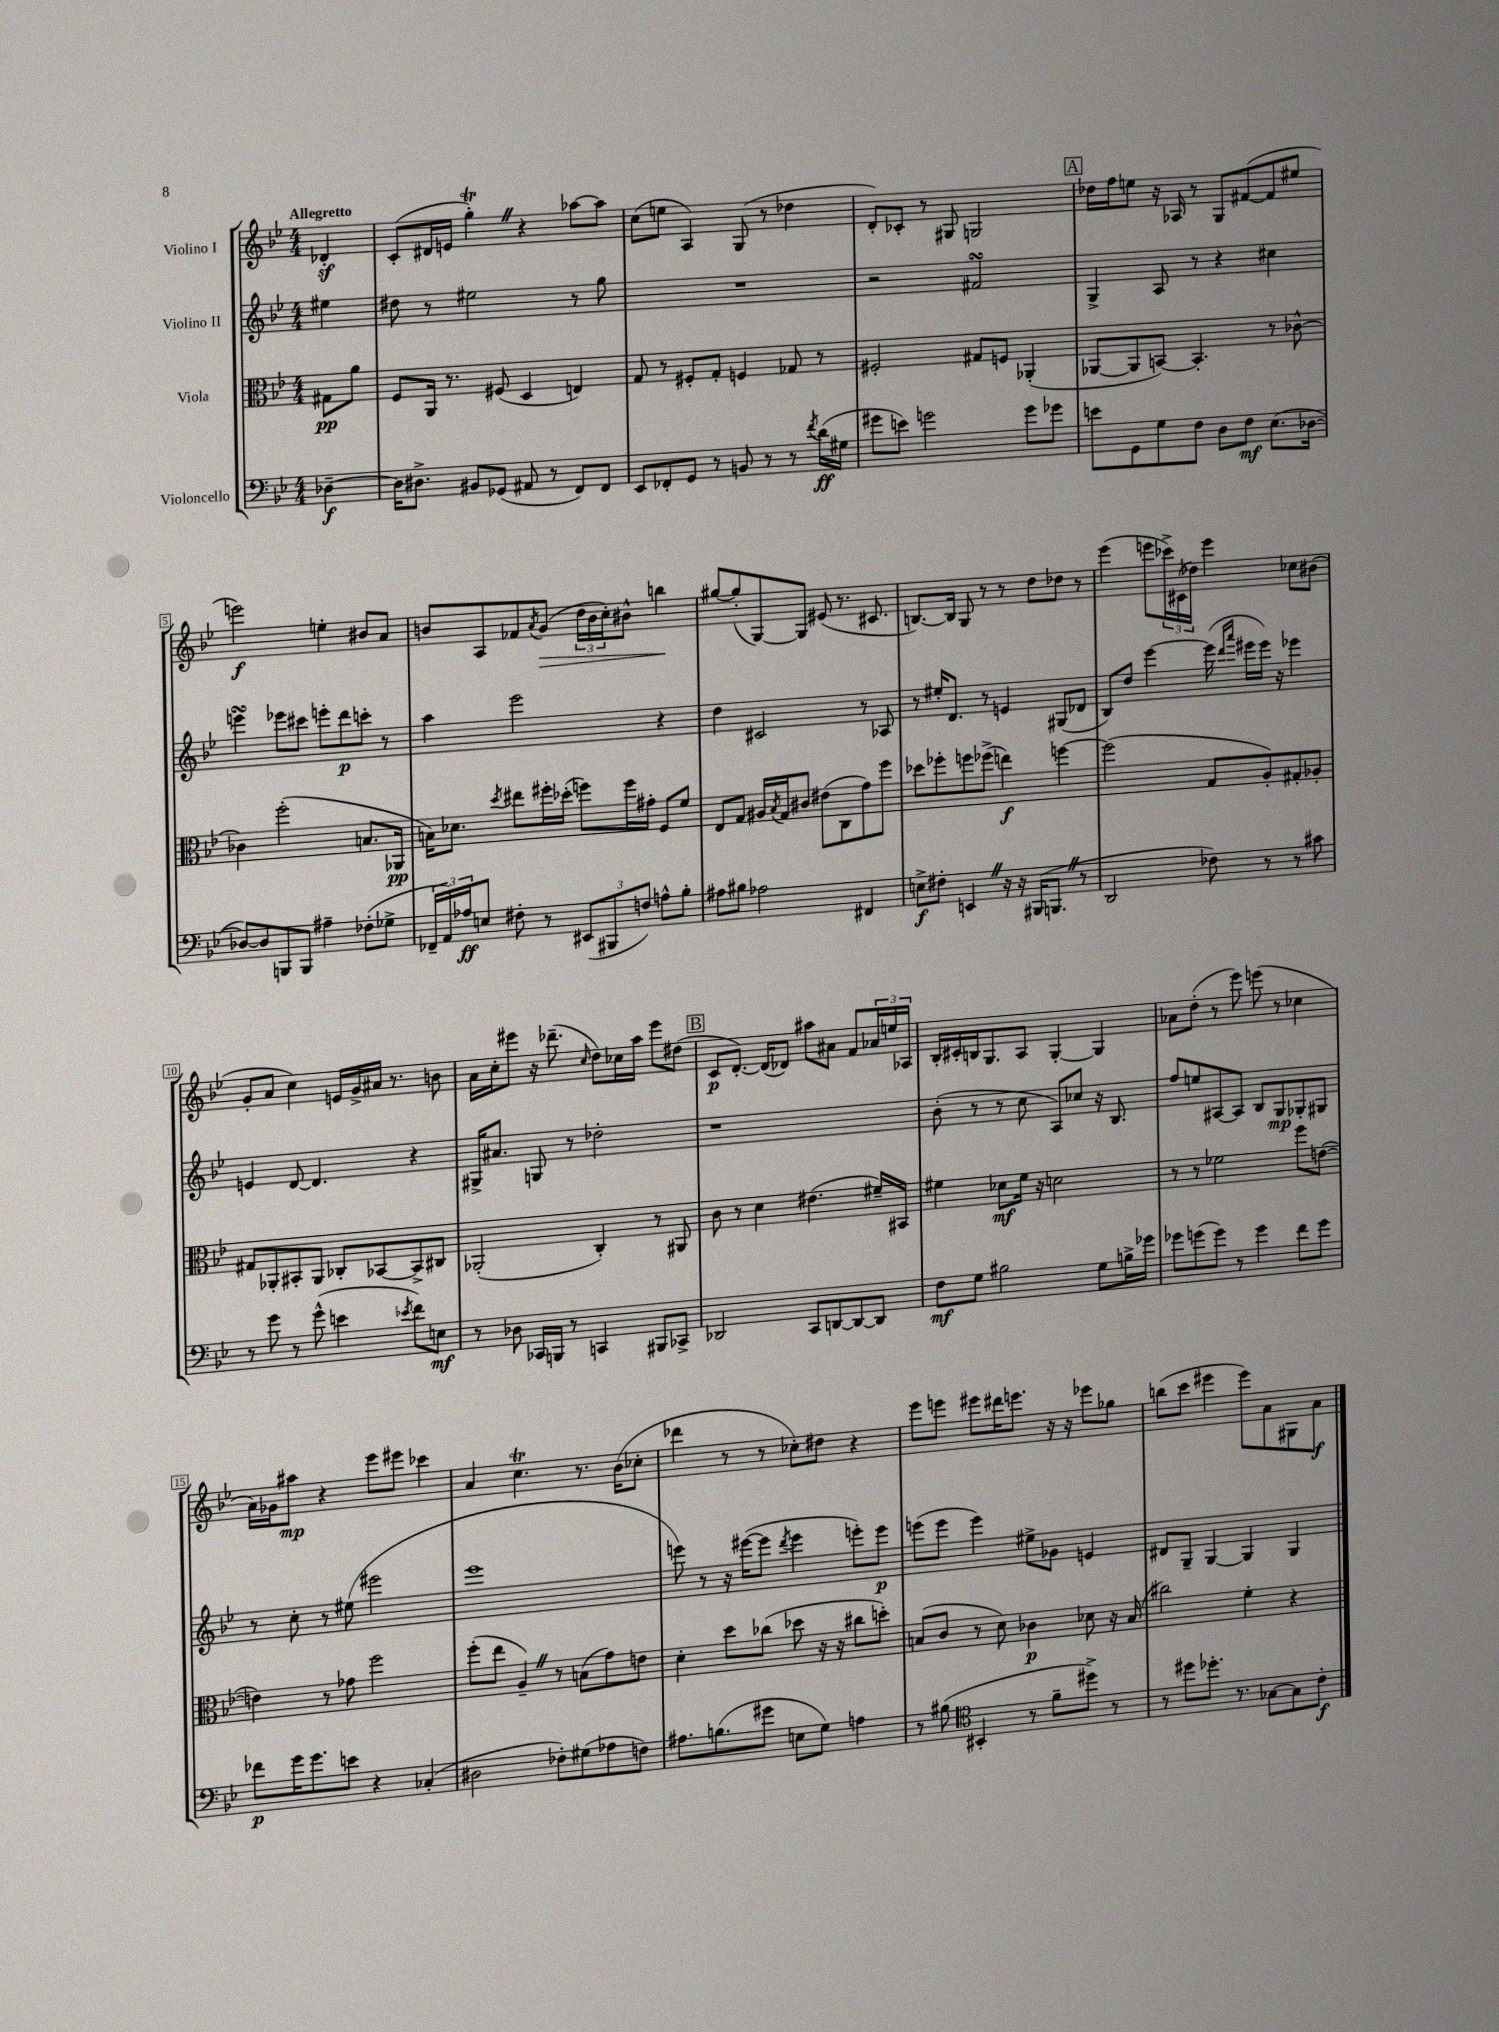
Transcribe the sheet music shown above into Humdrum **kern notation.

**kern	**kern	**kern	**kern
*staff4	*staff3	*staff2	*staff1
*clefF4	*clefC3	*clefG2	*clefG2
*k[b-e-]	*k[b-e-]	*k[b-e-]	*k[b-e-]
*M4/4	*M4/4	*M4/4	*M4/4
[4D-~\	8G#\L	4ee#\	4d-'/
.	8a\J	.	.
=	=	=	=
16D-\]LK	8F/L	8dd#\	(8c'/L
8.D#^\J	.	.	.
.	16AA/Jk	8r	16d#/L
.	8.r	.	16e/JJ
8BB#/L	.	2ee#\	4gg'\)
(8GG-/J	(8F#/	.	.
8AA#/	4D/	.	4r
8r	.	.	.
8FF/L)	4E/)	8r	[8aa-\L
8FF/J	.	8gg\	8aa-\]J
=	=	=	=
8EE-/L	8G/	1r	(8cc\L
8FF-'/	8r	.	8ee\J
8GG/J	8F#'/L	.	4A/)
8r	8G'/J	.	.
8BB/	4F/	.	(8G/
8r	.	.	8r
8r	8G-/	.	4dd-\
8qf/	.	.	.
(16d\LL	8r	.	.
16G#\JJ	.	.	.
=	=	=	=
8g#\L	2F#'/	2r	8d'/L)
8e\J)	.	.	8c-'/J
2g\	.	.	8r
.	.	.	8G#/
.	8G#/L	2f#/	2G/
.	8F/J	.	.
8g\L	(4AA-'/	.	.
8g-\J	.	.	.
=	=	=	=
8e\L	[8AA-/L	4G^/	16dd-\LL
.	.	.	16ff\J
8GG\	8AA-/]	.	8ee\J
8G\	[8BB/J)	8A/	16r
.	.	.	16A-/
8F\J	4.BB'/]	8r	8r
8D\L	.	4r	8G/L
8F\J	.	.	([8f#/
(8.E-\L	8r	4cc#\	8f#/]
.	[8c-^^\	.	8ee#/J
[16D-\Jk	.	.	.
=	=	=	=
8D-/_L)	4c-\]	4eee\	2eee\)
8D-/]	.	.	.
8BBB/	(2ff'\	8eee-\L	.
8BBB/J	.	8ccc#\J	.
4A#~\	.	8eee'\L	4ee'\
.	.	8ddd\	.
(8F-'\L	8.B/L	8ccc'\J	8b#/L
8G-^\J	.	8r	8a/J
.	16AA-/Jk	.	.
=	=	=	=
24FF-~/LL	16B\LK)	4aa\	8b/L
24AA/)	.	.	.
.	8.d-\J	.	.
24A-/J	.	.	.
8E/J	.	.	8A/
.	8qdd/	.	.
8F#'\	8ee#\L	2eee-\	8f-/
.	.	.	8qa/
8r	16ff#'\L	.	(8g/J
.	(16dd-'\JJ	.	.
(12EE#/L	8ff\L)	.	24dd\LL
.	.	.	24b\
12BBB#/	.	.	24cc'\J)
.	16ff\L	.	8b#^^\J
12F/J)	.	.	.
.	16g#'\JJ	.	.
8A^^\L	8F/L	4r	4bb\
8B-'\J	8f/J	.	.
=	=	=	=
8A#\L	8E-/L	4dd\	[8gg#/L
8B#\J	8G/J	.	(8gg#'/]
2A-\	16A#/LL	2c#/	[8G/)
.	8qB-/	.	.
.	16G/J	.	.
.	8c#/J	.	8G/]J
.	(8e#\L	.	(8e#/
.	8C\	.	8.r
4FF#/	8g\)	8r	.
.	.	.	8.c#/
.	8ff\J	8A-/	.
=	=	=	=
8E^\L	8dd-\L	8r	[8.B/L)
8F#'\J	8ff-'\	16ee#'/LK	.
.	.	8.d/J	16B/]Jk
4EE/	8ff\	.	8G/
.	(8ff-^\J	8r	8r
16r	4ee\)	4e/	8r
16r	.	.	.
(16BBB#/LK	.	.	8dd\L
8.BBB/J	.	.	.
.	[4ff\	(8G#/L	8dd-\J
8r	.	8d-/J	8r
=	=	=	=
2DD/	(2ff\]	8B-/L)	(4eee-\
.	.	8dd/J	.
.	.	[4eee-\	8eee\L
.	.	.	24ccc-^\L)
.	.	.	(24c#\
.	.	.	24dd-\JJ)
8F-\)	8G/L	(16eee-\]	4eee\
.	.	16qqddd/LL	.
.	.	16qqaaa/JJ	.
.	.	16eee#\LL	.
8r	8A'/)	16eee#\JJ)	.
.	.	16r	.
8r	8G#'/	4eee-\	8cc-\L
8c#\	8A-'/J	.	(8b#\J
=	=	=	=
8r	8G#/L	4e/	8g'/L
8g\	8AA-'/	.	8a/J
8r	8BB#'/	[8d/	4cc\)
(8g^^\	8AA-/J	4.d/]	.
4e\	8C-'/L	.	16e/LL
.	.	.	16g^/
.	[8BB-/	.	16a#/JJ
.	.	.	8.r
8qe-/	.	.	.
8f\L)	8BB-^/]	4r	.
8E\J	8C#/J	.	8b\
=	=	=	=
8r	(2AA-'/	16G#^/LK	16a\LL
.	.	8.a#/J	16cc'\J
8D-\	.	.	8eee#\J
16CC-/LL	.	8G/	16r
16BBB/JJ	.	.	(8.ddd-~\
8r	.	8r	.
.	.	.	16qqcc/
4CC/	4C'/)	2dd-'\	8dd\L)
.	.	.	16cc-\L
.	.	.	16aa\JJ
8BBB#/L	8r	.	8eee#\L
8CC-^/J	8AA#/	.	(8dd#\J
=	=	=	=
2DD-/	8c\	1r	8c/L
.	8r	.	[8.d'/J)
.	4d\	.	.
.	.	.	(16d/]LK
.	.	.	8d-/J)
8CC/L	(4.e#\	.	8aa#\L
[8DD/	.	.	8a#\J
8DD/_	.	.	8f/L
8DD/]J	16f#~/LL)	.	24a-/L
.	.	.	24ee/
.	16BB#/JJ	.	.
.	.	.	24A-/JJ
=	=	=	=
8F\L	4f#\	(8b-'\	16B-'/LL
.	.	.	16c#'/
8G\J	.	8r	16B/J
.	.	.	8.G/
2B#\	8d-\L	8r	.
.	16f#\Jk	8cc\	8A/J
.	16r	.	.
.	2d\	8A/L)	[4G'/
.	.	8cc-/J	.
8G\L	.	16r	4G/]
.	.	8.B-/	.
16B^\L	.	.	.
16g-\JJ	.	.	.
=	=	=	=
8g-\L	8r	8ff/L	8a-\L
(8g\	8r	8ee/	(8dd'\J
8g\J)	2f-\	[8A#/	8r
8r	.	8A#/]J	8eee-\)
4g\	.	8B-/L	(8eee\
.	.	8G/	8r
8f\L	8ff\L	8G-'/	4cc-\
8g\J	([8e\J	8G#/J	.
=	=	=	=
8f-\L	4e\])	8r	16a\LL)
.	.	.	16g-\J
16g\K	.	8cc'\	8aa#\J
8.g\	.	.	.
.	8r	8r	4r
8e\J	8g-\	(8ee#\	.
4r	2ff\	2eee#\	8eee-\L
.	.	.	8eee#\J
(4C-'/	.	.	4ccc-\
=	=	=	=
2D#\	(8ff'\L	1eee-	4a/
.	8ee-\J	.	.
.	4A~/)	.	4.cc\
8F-'\L)	8r	.	.
(8G#\	(8B\L	.	8.r
8A-\	8g\)	.	.
.	.	.	(16b-\LK
8F\J)	8e\J	.	8cc-'\J
=	=	=	=
8.A#\L	4d'\	8eee\)	4ddd-\
.	.	8r	.
(8.B\	.	.	.
.	8dd\L	16r	8r
.	.	([16eee#\LK	.
8g#\J	(8cc-\J	8eee#\]J	8r
.	.	8qddd/	.
8E\L	8dd-\	4eee#\	8cc-'\L)
8G\J)	16r	.	8dd#\J
.	16r	.	.
4A\	8cc#\L	8eee'\L)	4r
.	8dd'\J)	8eee\J	.
=	=	=	=
8r	(8B/L	(8eee\L	8eee-\L
(8B#\	8c/J	8eee\J	8eee\J
*clefC4	*	*	*
4BB#'/	8r	4eee\)	8eee#\L
.	8d\)	.	16ddd#\K
.	.	.	8.eee\J
8r	4c-\	8ee#^\L	.
8f~\L	.	8g-\J	16r
.	.	.	16r
8dd#^\J)	8d-\	4e/	8eee-\L
8r	16r	.	8gg-\J
.	(16B/	.	.
=	=	=	=
8r	2cc#\)	8d#/L	(8bb\L
8dd#\L	.	8G~/J	8ccc\J
8.dd-'\J	.	[4G/	4eee#\
8.r	.	.	.
.	4f'\	4G/]	8eee#\L)
[8G-\L	.	.	8a\
8G-\]	4r	4G/	8G#\
8c'\J	.	.	8a\J
==	==	==	==
*-	*-	*-	*-
